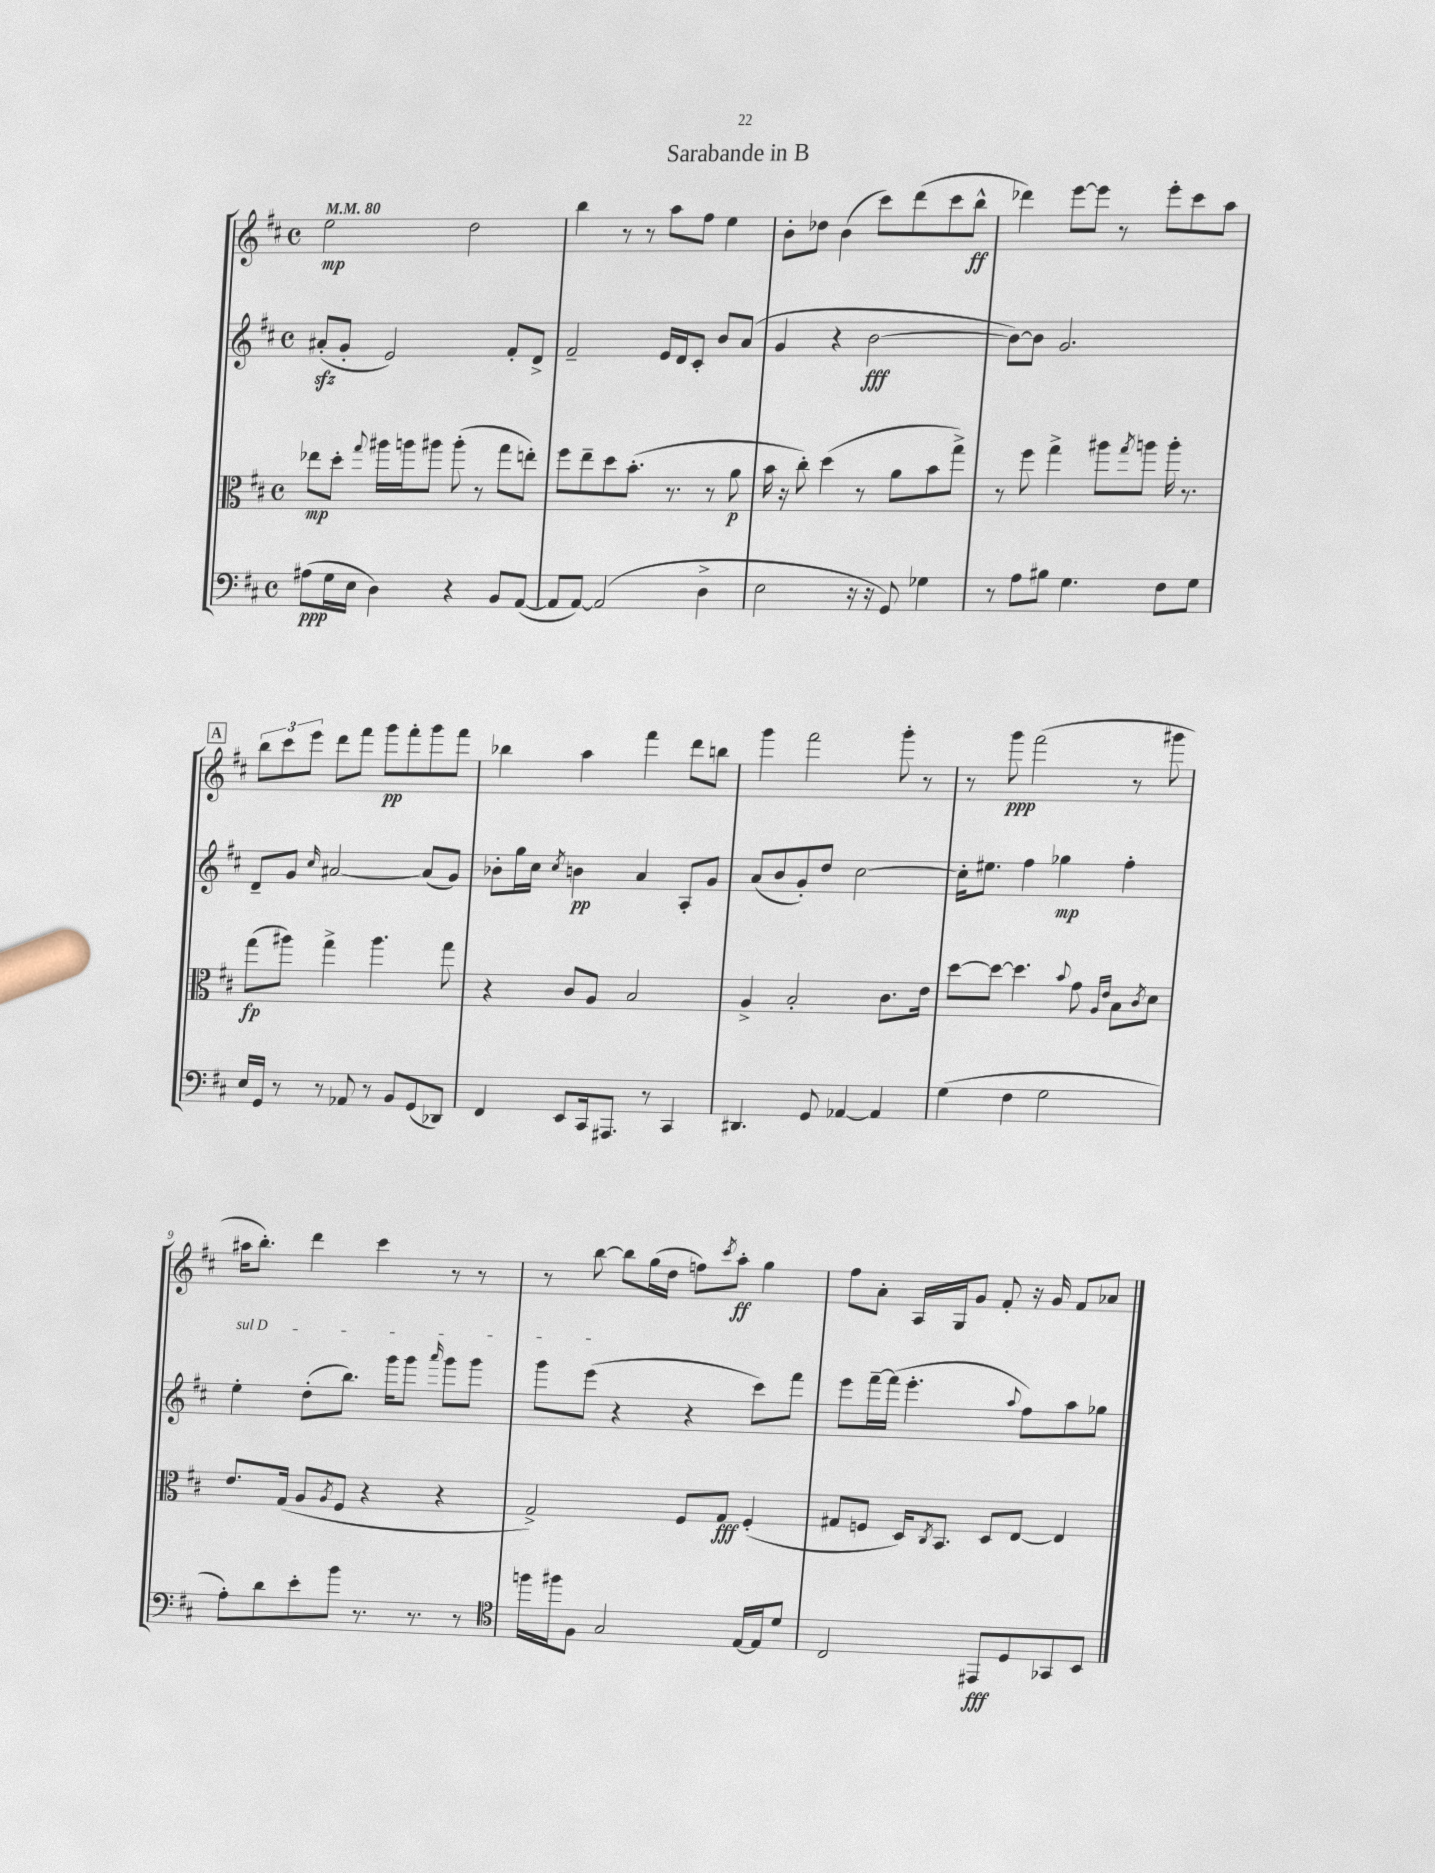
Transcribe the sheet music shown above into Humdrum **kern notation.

**kern	**dynam	**kern	**dynam	**kern	**dynam	**kern	**dynam
*part4	*part4	*part3	*part3	*part2	*part2	*part1	*part1
*staff4	*staff4	*staff3	*staff3	*staff2	*staff2	*staff1	*staff1
*clefF4	*	*clefC3	*	*clefG2	*	*clefG2	*
*k[f#c#]	*	*k[f#c#]	*	*k[f#c#]	*	*k[f#c#]	*
*M4/4	*	*M4/4	*	*M4/4	*	*M4/4	*
*met(c)	*	*met(c)	*	*met(c)	*	*met(c)	*
*MM80	*	*MM80	*	*MM80	*	*MM80	*
=1	=1	=1	=1	=1	=1	=1	=1
(8A#X\L	ppp	8ee-X\L	mp	(8a#Xzz'/L	.	2ee\	mp
16G\L	.	8dd'\J	.	8g'/J	.	.	.
16E\JJ	.	.	.	.	.	.	.
.	.	8qqgg/	.	.	.	.	.
4D\)	.	16aa#X\LL	.	2e/)	.	.	.
.	.	16aan\J	.	.	.	.	.
.	.	8aa#X\J	.	.	.	.	.
4r	.	(8aa#'\	.	.	.	2dd\	.
.	.	8r	.	.	.	.	.
8BB/L	.	8gg\L	.	8f#'/L	.	.	.
([8AA/J	.	8een'\J)	.	8d^/J	.	.	.
=2	=2	=2	=2	=2	=2	=2	=2
8AA/L]	.	8ff#\L	.	2f#~/	.	4bb\	.
[8AA/J)	.	8ee~\	.	.	.	.	.
(2AA/]	.	8dd\	.	.	.	8r	.
.	.	(8.b'\J	.	.	.	8r	.
.	.	.	.	16e/LL	.	8aa\L	.
.	.	8.r	.	16d/J	.	.	.
.	.	.	.	8c#'/J	.	8ff#\J	.
4D^\	.	8r	.	8b/L	.	4ee\	.
.	.	8a\	p	(8a/J	.	.	.
=3	=3	=3	=3	=3	=3	=3	=3
2E\	.	16b\	.	4g/	.	8b'\L	.
.	.	16r	.	.	.	.	.
.	.	8cc#'\)	.	.	.	8dd-X\J	.
.	.	(4dd\	.	4r	.	(4b\	.
16r	.	8r	.	[2b\	fff	8ccc#\L)	.
16r	.	.	.	.	.	.	.
8GG/)	.	8a\L	.	.	.	(8ddd\	.
4G-X\	.	8b\	.	.	.	8ccc#\	.
.	.	8gg^\J)	.	.	.	8bb^^\J	ff
=4	=4	=4	=4	=4	=4	=4	=4
8r	.	8r	.	8b\L_)	.	4ddd-X\)	.
8A\L	.	8ff#\	.	8b\J]	.	.	.
8B#X\J	.	4gg^\	.	2.g/	.	[8eee\L	.
4.G\	.	.	.	.	.	8eee\J]	.
.	.	8aa#X\L	.	.	.	8r	.
.	.	8qgg/	.	.	.	.	.
.	.	8aan\J	.	.	.	8eee'\L	.
8F#\L	.	16aa'\	.	.	.	8ccc#\	.
.	.	8.r	.	.	.	.	.
8G\J	.	.	.	.	.	8aa\J	.
!!LO:LB:g=z
!!LO:REH:place=s1:t=A
=5	=5	=5	=5	=5	=5	=5	=5
16E/LL	.	(8gg\L	fp	8d~/L	.	12bb\L	.
16GG/JJ	.	.	.	.	.	.	.
.	.	.	.	.	.	12ccc#\	.
8r	.	8aa#X\J)	.	8g/J	.	.	.
.	.	.	.	.	.	12eee\J	.
.	.	.	.	16qqcc#/	.	.	.
8r	.	4gg^\	.	[2a#X/	.	8ddd\L	.
8AA-X/	.	.	.	.	.	8fff#\J	.
8r	.	4.aa#\	.	.	.	8ggg\L	pp
8BB/L	.	.	.	.	.	8fff#'\	.
(8GG/	.	.	.	(8a#/L]	.	8ggg\	.
8DD-X/J)	.	8gg\	.	8g/J)	.	8fff#\J	.
=6	=6	=6	=6	=6	=6	=6	=6
4FF#/	.	4r	.	8b-X'\L	.	4bb-X\	.
.	.	.	.	16gg\L	.	.	.
.	.	.	.	16cc#\JJ	.	.	.
.	.	.	.	8qcc#/	.	.	.
8EE/L	.	8c#/L	.	4bn\	pp	4aa\	.
16CC#/k	.	8A/J	.	.	.	.	.
8.AAA#X/J	.	.	.	.	.	.	.
.	.	2B/	.	4a/	.	4fff#\	.
8r	.	.	.	.	.	.	.
4CC#/	.	.	.	8A'/L	.	8ddd\L	.
.	.	.	.	8g/J	.	8bbn\J	.
=7	=7	=7	=7	=7	=7	=7	=7
4.DD#X/	.	4A^/	.	(8a/L	.	4ggg\	.
.	.	.	.	8b/	.	.	.
.	.	2B'/	.	8g'/)	.	2fff#\	.
8GG/	.	.	.	8dd/J	.	.	.
[4AA-X/	.	.	.	[2cc#\	.	.	.
4AA-/]	.	8.c#\L	.	.	.	8ggg'\	.
.	.	.	.	.	.	8r	.
.	.	16e\Jk	.	.	.	.	.
=8	=8	=8	=8	=8	=8	=8	=8
(4G\	.	[8dd\L	.	16cc#'\KL]	.	8r	.
.	.	.	.	8.ee#X\J	.	.	.
.	.	8dd\J_	.	.	.	8ggg\	ppp
4F#\	.	4.dd\]	.	4ff#\	.	(2fff#\	.
2G\	.	.	.	4gg-X\	mp	.	.
.	.	8qqb/	.	.	.	.	.
.	.	8g\	.	.	.	.	.
.	.	16qqA/LL	.	.	.	.	.
.	.	16qqe/JJ	.	.	.	.	.
.	.	8B\L	.	4ff#'\	.	8r	.
.	.	8qc#/	.	.	.	.	.
.	.	8d\J	.	.	.	8ggg#X\	.
!!LO:LB:g=z
=9	=9	=9	=9	=9	=9	=9	=9
!	!	!	!	!LO:TX:a:i:t=sul D	!	!	!
8A'\L)	.	8.e/L	.	4ee'\	.	16aa#X\KL	.
.	.	.	.	.	.	8.bb'\J)	.
8d\	.	.	.	.	.	.	.
.	.	(16G/Jk	.	.	.	.	.
8e'\	.	8A/L	.	(8dd'\L	.	4ddd\	.
.	.	8qA/	.	.	.	.	.
8b\J	.	8F#/J	.	8.bb\J)	.	.	.
8.r	.	4r	.	.	.	4ccc#\	.
.	.	.	.	16ggg\KL	.	.	.
.	.	.	.	8ggg\J	.	.	.
8.r	.	.	.	.	.	.	.
.	.	.	.	16qqaaa/	.	.	.
.	.	4r	.	8ggg\L	.	8r	.
8r	.	.	.	8ggg\J	.	8r	.
=10	=10	=10	=10	=10	=10	=10	=10
*clefC4	*	*	*	*	*	*	*
16ffn\LL	.	2G^/)	.	8ggg\L	.	8r	.
16ff#X\J	.	.	.	.	.	.	.
8F#\J	.	.	.	(8eee\J	.	[8bb\	.
2G/	.	.	.	4r	.	8bb\L]	.
.	.	.	.	.	.	(16gg\L	.
.	.	.	.	.	.	16dd\JJ	.
.	.	8F#/L	.	4r	.	8ffn\L)	.
.	.	.	.	.	.	8qccc#/	.
.	.	8G/J	fff	.	.	8aa'\J	ff
[16E/LL	.	(4F#'/	.	8ccc#\L)	.	4gg\	.
16E/J]	.	.	.	.	.	.	.
8d/J	.	.	.	8fff#\J	.	.	.
=11	=11	=11	=11	=11	=11	=11	=11
2C#/	.	8G#X/L	.	8eee\L	.	8ff#\L	.
.	.	8Fn/J	.	[16fff#~\L	.	8a'\J	.
.	.	.	.	(16fff#\JJ]	.	.	.
.	.	16D/KL)	.	4.eee'\	.	16A/LL	.
.	.	8qC#/	.	.	.	.	.
.	.	8.BB/J	.	.	.	16G/J	.
.	.	.	.	.	.	8g/J	.
8EE#X/L	fff	8D/L	.	.	.	8f#'/	.
.	.	.	.	8qqaa/	.	.	.
8D/	.	[8E/J	.	8ff#\L)	.	16r	.
.	.	.	.	.	.	16g/	.
8GG-X/	.	4E/]	.	8aa\	.	8f#/L	.
8BB/J	.	.	.	8gg-X\J	.	8a-X/J	.
==	==	==	==	==	==	==	==
*-	*-	*-	*-	*-	*-	*-	*-
